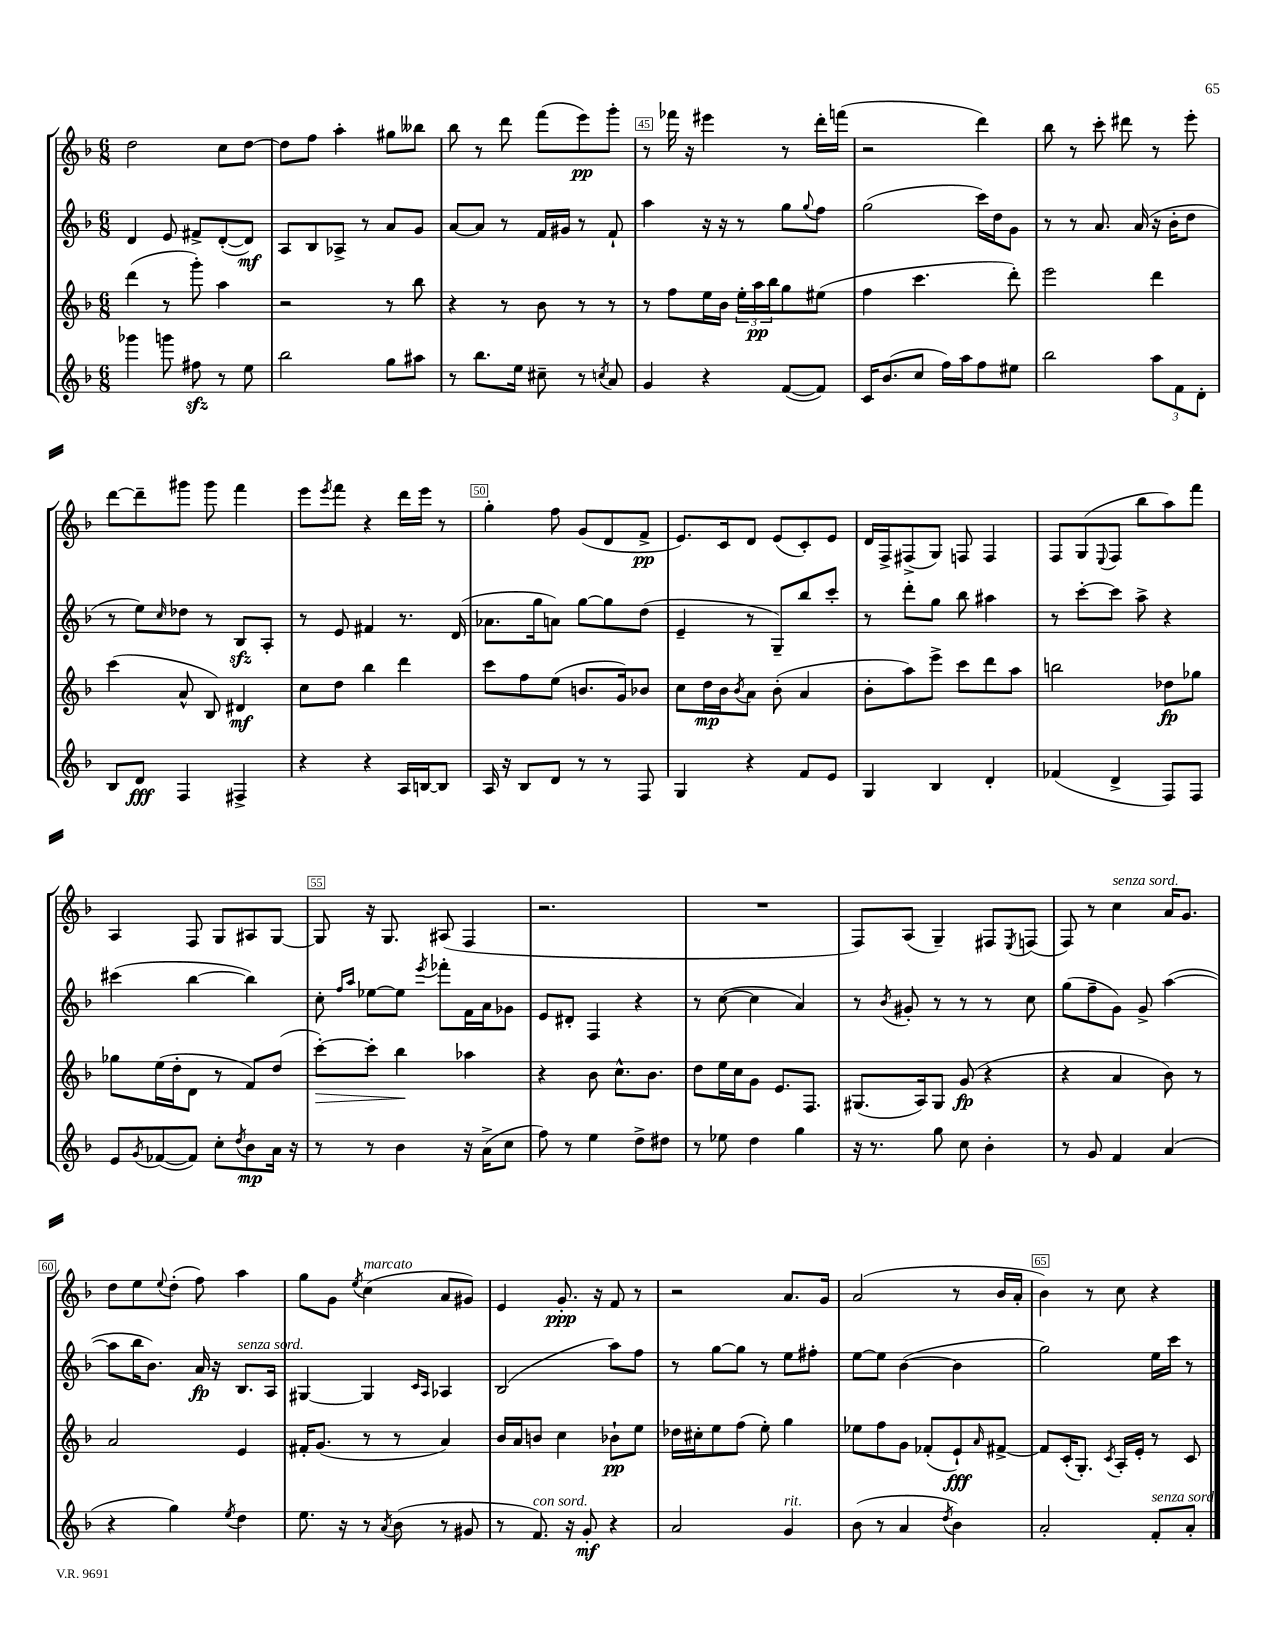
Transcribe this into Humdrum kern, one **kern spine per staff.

**kern	**dynam	**kern	**dynam	**kern	**dynam	**kern	**dynam
*part4	*part4	*part3	*part3	*part2	*part2	*part1	*part1
*staff4	*staff4	*staff3	*staff3	*staff2	*staff2	*staff1	*staff1
*clefG2	*	*clefG2	*	*clefG2	*	*clefG2	*
*k[b-]	*	*k[b-]	*	*k[b-]	*	*k[b-]	*
*M6/8	*	*M6/8	*	*M6/8	*	*M6/8	*
=42	=42	=42	=42	=42	=42	=42	=42
4ggg-X\	.	(4ddd\	.	4d/	.	2dd\	.
8gggn\	.	8r	.	8e/	.	.	.
8ff#Xzz\	.	8ggg'\)	.	8f#X^/L	.	.	.
8r	.	4aa\	.	([8d'/	.	8cc\L	.
8ee\	.	.	.	8d/J])	mf	[8dd\J	.
=43	=43	=43	=43	=43	=43	=43	=43
2bb-\	.	2r	.	8A/L	.	8dd\L]	.
.	.	.	.	8B-/	.	8ff\J	.
.	.	.	.	8A-X^/J	.	4aa'\	.
.	.	.	.	8r	.	.	.
8gg\L	.	8r	.	8a/L	.	8gg#X\L	.
8aa#X\J	.	8bb-\	.	8g/J	.	8bb--X\J	.
=44	=44	=44	=44	=44	=44	=44	=44
8r	.	4r	.	[8a/L	.	8bb-\	.
8.bb-\L	.	.	.	8a/J]	.	8r	.
.	.	8r	.	8r	.	8ddd\	.
16ee\Jk	.	.	.	.	.	.	.
8cc#X~\	.	8b-\	.	16f/LL	.	(8fff\L	.
.	.	.	.	16g#X/JJ	.	.	.
8r	.	8r	.	8r	.	8eee\)	pp
8qccn/	.	.	.	.	.	.	.
8a/	.	8r	.	8f`/	.	8ggg'\J	.
=45	=45	=45	=45	=45	=45	=45	=45
4g/	.	8r	.	4aa\	.	8r	.
.	.	8ff\L	.	.	.	16fff-X\	.
.	.	.	.	.	.	16r	.
4r	.	16ee\L	.	16r	.	4eee#X\	.
.	.	16b-\JJ	.	16r	.	.	.
.	.	24ee'\LL	.	8r	.	.	.
.	.	24aa\	pp	.	.	.	.
.	.	24bb-\J	.	.	.	.	.
([8f/L	.	8gg\	.	8gg\L	.	8r	.
.	.	.	.	8qqgg/	.	.	.
8f/J])	.	(8ee#X\J	.	8ff\J	.	16ddd'\LL	.
.	.	.	.	.	.	(16fffn\JJ	.
=46	=46	=46	=46	=46	=46	=46	=46
16c/KL	.	4ff\	.	(2gg\	.	2r	.
(8.b-/	.	.	.	.	.	.	.
8cc/J	.	4.ccc\	.	.	.	.	.
16ff\LL)	.	.	.	.	.	.	.
16aa\J	.	.	.	.	.	.	.
8ff\	.	.	.	16ccc\LL)	.	4ddd\)	.
.	.	.	.	16dd\J	.	.	.
8ee#X\J	.	8ddd'\)	.	8g\J	.	.	.
=47	=47	=47	=47	=47	=47	=47	=47
2bb-\	.	2eee\	.	8r	.	8bb-\	.
.	.	.	.	8r	.	8r	.
.	.	.	.	8.a/	.	8ccc'\	.
.	.	.	.	.	.	8ddd#X\	.
.	.	.	.	(16a/	.	.	.
12aa\L	.	4ddd\	.	16r	.	8r	.
.	.	.	.	16b-'\KL	.	.	.
12f\	.	.	.	.	.	.	.
.	.	.	.	8dd\J	.	8eee'\	.
12d'\J	.	.	.	.	.	.	.
!!LO:LB:g=z
=48	=48	=48	=48	=48	=48	=48	=48
8B-/L	.	(4ccc\	.	8r	.	[8ddd\L	.
8d/J	fff	.	.	8ee\L)	.	8ddd~\]	.
.	.	.	.	16qqcc/	.	.	.
4F/	.	8a^^/	.	8dd-X\J	.	8ggg#X\J	.
.	.	8B-/)	.	8r	.	8ggg#\	.
4F#X^/	.	4d#X/	mf	8B-zz/L	.	4fff\	.
.	.	.	.	8A'/J	.	.	.
=49	=49	=49	=49	=49	=49	=49	=49
4r	.	8cc\L	.	8r	.	8eee\L	.
.	.	.	.	.	.	8qeee/	.
.	.	8dd\J	.	8e/	.	8fff\J	.
4r	.	4bb-\	.	4f#X/	.	4r	.
16A/LL	.	4ddd\	.	8.r	.	16ddd\LL	.
[16Bn/J	.	.	.	.	.	16eee\JJ	.
8B/J]	.	.	.	.	.	8r	.
.	.	.	.	(16d/	.	.	.
=50	=50	=50	=50	=50	=50	=50	=50
16A/	.	8ccc\L	.	8.a-X\L	.	4gg'\	.
16r	.	.	.	.	.	.	.
8B-/L	.	8ff\	.	.	.	.	.
.	.	.	.	16gg\k	.	.	.
8d/J	.	(8ee\J	.	8an\J)	.	8ff\	.
8r	.	8.bn/L	.	[8gg\L	.	(8g/L	.
8r	.	.	.	8gg\]	.	8d/	.
.	.	16g/k)	.	.	.	.	.
8F/	.	8b-X/J	.	(8dd\J	.	8f^/J	pp
=51	=51	=51	=51	=51	=51	=51	=51
4G/	.	8cc\L	.	4e~/	.	8.e/L)	.
.	.	16dd\L	mp	.	.	.	.
.	.	16b-\J	.	.	.	16c/k	.
.	.	8qb-/	.	.	.	.	.
4r	.	8a\J	.	8r	.	8d/J	.
.	.	(8b-'\	.	8G~/L)	.	(8e/L	.
8f/L	.	4a/	.	8bb-/	.	8c'/)	.
8e/J	.	.	.	8ccc'/J	.	8e/J	.
=52	=52	=52	=52	=52	=52	=52	=52
4G/	.	8b-'\L	.	8r	.	16d/LL	.
.	.	.	.	.	.	16F^/J	.
.	.	8aa\)	.	8ddd'\L	.	(8F#X^/	.
4B-/	.	8eee^\J	.	8gg\J	.	8G/J)	.
.	.	8ccc\L	.	8bb-\	.	8Fn/	.
4d'/	.	8ddd\	.	4aa#X\	.	4F/	.
.	.	8aa\J	.	.	.	.	.
=53	=53	=53	=53	=53	=53	=53	=53
(4f-X/	.	2bbn\	.	8r	.	8F/L	.
.	.	.	.	[8ccc'\L	.	(8G/	.
.	.	.	.	.	.	8qqE/	.
4d^/	.	.	.	8ccc\J]	.	8F/J	.
.	.	.	.	8aa^\	.	8bb-\L	.
8F/L)	.	8dd-X\L	fp	4r	.	8aa\)	.
8F/J	.	8gg-X\J	.	.	.	8fff\J	.
!!LO:LB:g=z
=54	=54	=54	=54	=54	=54	=54	=54
8e/L	.	8gg-X\L	.	(4ccc#X\	.	4A/	.
8qg/	.	.	.	.	.	.	.
([8f-X/	.	(16ee\L	.	.	.	.	.
.	.	16dd'\J	.	.	.	.	.
8f-/J])	.	8d\J	.	[4bb-\	.	8F/	.
8cc'\L	.	8r	.	.	.	8G/L	.
8qdd/	.	.	.	.	.	.	.
8b-\	mp	8f/L)	.	4bb-\])	.	8A#X/	.
16a\Jk	.	(8dd/J	.	.	.	[8G/J	.
16r	.	.	.	.	.	.	.
=55	=55	=55	=55	=55	=55	=55	=55
!	!	!	!LO:HP:b	!	!	!	!
8r	.	[8ccc'\L)	>	8cc'\	.	8G/]	.
.	.	.	.	16qqff/LL	.	.	.
.	.	.	.	16qqaa/JJ	.	.	.
8r	.	8ccc'\J]	.	[8ee-X\L	.	16r	.
.	.	.	.	.	.	8.G/	.
4b-\	.	4bb-\	.	8ee-\J]	.	.	.
.	.	.	.	8qeee/	.	.	.
.	.	.	.	8fff-X'\L	.	(8A#X/	.
16r	.	4aa-X\	]	16f\L	.	4F/	.
(16a^\KL	.	.	.	16a\J	.	.	.
8cc\J	.	.	.	8g-X\J	.	.	.
=56	=56	=56	=56	=56	=56	=56	=56
8ff\)	.	4r	.	8e/L	.	2.r	.
8r	.	.	.	8d#X'/J	.	.	.
4ee\	.	8b-\	.	4F/	.	.	.
.	.	8.cc^^\L	.	.	.	.	.
8dd^\L	.	.	.	4r	.	.	.
.	.	8.b-\J	.	.	.	.	.
8dd#X\J	.	.	.	.	.	.	.
=57	=57	=57	=57	=57	=57	=57	=57
8r	.	8dd\L	.	8r	.	2.r	.
8ee-X\	.	16ee\L	.	([8cc\	.	.	.
.	.	16cc\J	.	.	.	.	.
4dd\	.	8g\J	.	4cc\]	.	.	.
.	.	8.e/L	.	.	.	.	.
4gg\	.	.	.	4a/)	.	.	.
.	.	8.F/J	.	.	.	.	.
=58	=58	=58	=58	=58	=58	=58	=58
16r	.	(8.G#X/L	.	8r	.	8F/L)	.
8.r	.	.	.	.	.	.	.
.	.	.	.	8qb-/	.	.	.
.	.	.	.	8g#X'/	.	(8A/J	.
.	.	16A/k)	.	.	.	.	.
8gg\	.	8G#/J	.	8r	.	4G~/)	.
8cc\	.	(8g/	fp	8r	.	.	.
4b-'\	.	4r	.	8r	.	8F#X/L	.
.	.	.	.	.	.	8qE/	.
.	.	.	.	8cc\	.	(8Fn/J	.
=59	=59	=59	=59	=59	=59	=59	=59
8r	.	4r	.	(8gg\L	.	8F/)	.
8g/	.	.	.	8ff~\	.	8r	.
!	!	!	!	!	!	!LO:TX:a:i:t=senza sord.	!
4f/	.	4a/	.	8g\J)	.	4cc\	.
.	.	.	.	8g^/	.	.	.
(4a/	.	8b-\)	.	([4aa\	.	16a/KL	.
.	.	.	.	.	.	8.g/J	.
.	.	8r	.	.	.	.	.
!!LO:LB:g=z
=60	=60	=60	=60	=60	=60	=60	=60
4r	.	2a/	.	8aa\L]	.	8dd\L	.
.	.	.	.	16bb-\K	.	8ee\	.
.	.	.	.	8.b-\J)	.	.	.
.	.	.	.	.	.	8qqee/	.
4gg\)	.	.	.	.	.	(8dd'\J	.
.	.	.	.	16a/	fp	8ff\)	.
.	.	.	.	16r	.	.	.
8qee/	.	.	.	.	.	.	.
!	!	!	!	!LO:TX:a:i:t=senza sord.	!	!	!
4dd\	.	4e/	.	8.B-/L	.	4aa\	.
.	.	.	.	16A/Jk	.	.	.
=61	=61	=61	=61	=61	=61	=61	=61
8.ee\	.	16f#X'/KL	.	[4G#X/	.	8gg\L	.
.	.	(8.g/J	.	.	.	.	.
.	.	.	.	.	.	8g\J	.
16r	.	.	.	.	.	.	.
.	.	.	.	.	.	8qee/	.
!	!	!	!	!	!	!LO:TX:a:i:t=marcato	!
8r	.	8r	.	4G#/]	.	(4cc\	.
8qa/	.	.	.	.	.	.	.
(8b-\	.	8r	.	.	.	.	.
.	.	.	.	16qqc/LL	.	.	.
.	.	.	.	16qqA/JJ	.	.	.
8r	.	4a/)	.	4A-X/	.	8a/L	.
8g#X/	.	.	.	.	.	8g#X/J)	.
=62	=62	=62	=62	=62	=62	=62	=62
8r	.	16b-/LL	.	(2B-/	.	4e/	.
.	.	16a/J	.	.	.	.	.
!LO:TX:a:i:t=con sord.	!	!	!	!	!	!	!
8.f/)	.	8bn/J	.	.	.	.	.
.	.	4cc\	.	.	.	8.g'/	ppp
16r	.	.	.	.	.	.	.
8g'/	mf	.	.	.	.	.	.
.	.	.	.	.	.	16r	.
4r	.	8b-X`\L	pp	8aa\L)	.	8f/	.
.	.	8ee\J	.	8ff\J	.	8r	.
=63	=63	=63	=63	=63	=63	=63	=63
2a/	.	16dd-X\LL	.	8r	.	2r	.
.	.	16cc#X'\J	.	.	.	.	.
.	.	8ee\	.	[8gg\L	.	.	.
.	.	(8ff\J	.	8gg\J]	.	.	.
.	.	8ee'\)	.	8r	.	.	.
!LO:TX:a:i:t=rit.	!	!	!	!	!	!	!
4g/	.	4gg\	.	8ee\L	.	8.a/L	.
.	.	.	.	8ff#X'\J	.	.	.
.	.	.	.	.	.	16g/Jk	.
=64	=64	=64	=64	=64	=64	=64	=64
(8b-\	.	8ee-X\L	.	[8ee\L	.	(2a/	.
8r	.	8ff\	.	8ee\J]	.	.	.
4a/	.	8g\J	.	([4b-\	.	.	.
.	.	(8f-X'/L	.	.	.	.	.
8qdd/	.	.	.	.	.	.	.
4b-\)	.	8e`/)	fff	4b-\]	.	8r	.
.	.	16qqa/	.	.	.	.	.
.	.	[8f#X^/J	.	.	.	16b-/LL	.
.	.	.	.	.	.	16a'/JJ	.
=65	=65	=65	=65	=65	=65	=65	=65
2a'/	.	8f#/L]	.	2gg\)	.	4b-\)	.
.	.	(16c'/K	.	.	.	.	.
.	.	8.G'/J)	.	.	.	.	.
.	.	.	.	.	.	8r	.
.	.	8qc/	.	.	.	.	.
.	.	16A'/LL	.	.	.	8cc\	.
.	.	16e'/JJ	.	.	.	.	.
!LO:TX:a:i:t=senza sord.	!	!	!	!	!	!	!
8f'/L	.	8r	.	16ee\LL	.	4r	.
.	.	.	.	16ccc\JJ	.	.	.
8a'/J	.	8c/	.	8r	.	.	.
==	==	==	==	==	==	==	==
*-	*-	*-	*-	*-	*-	*-	*-
